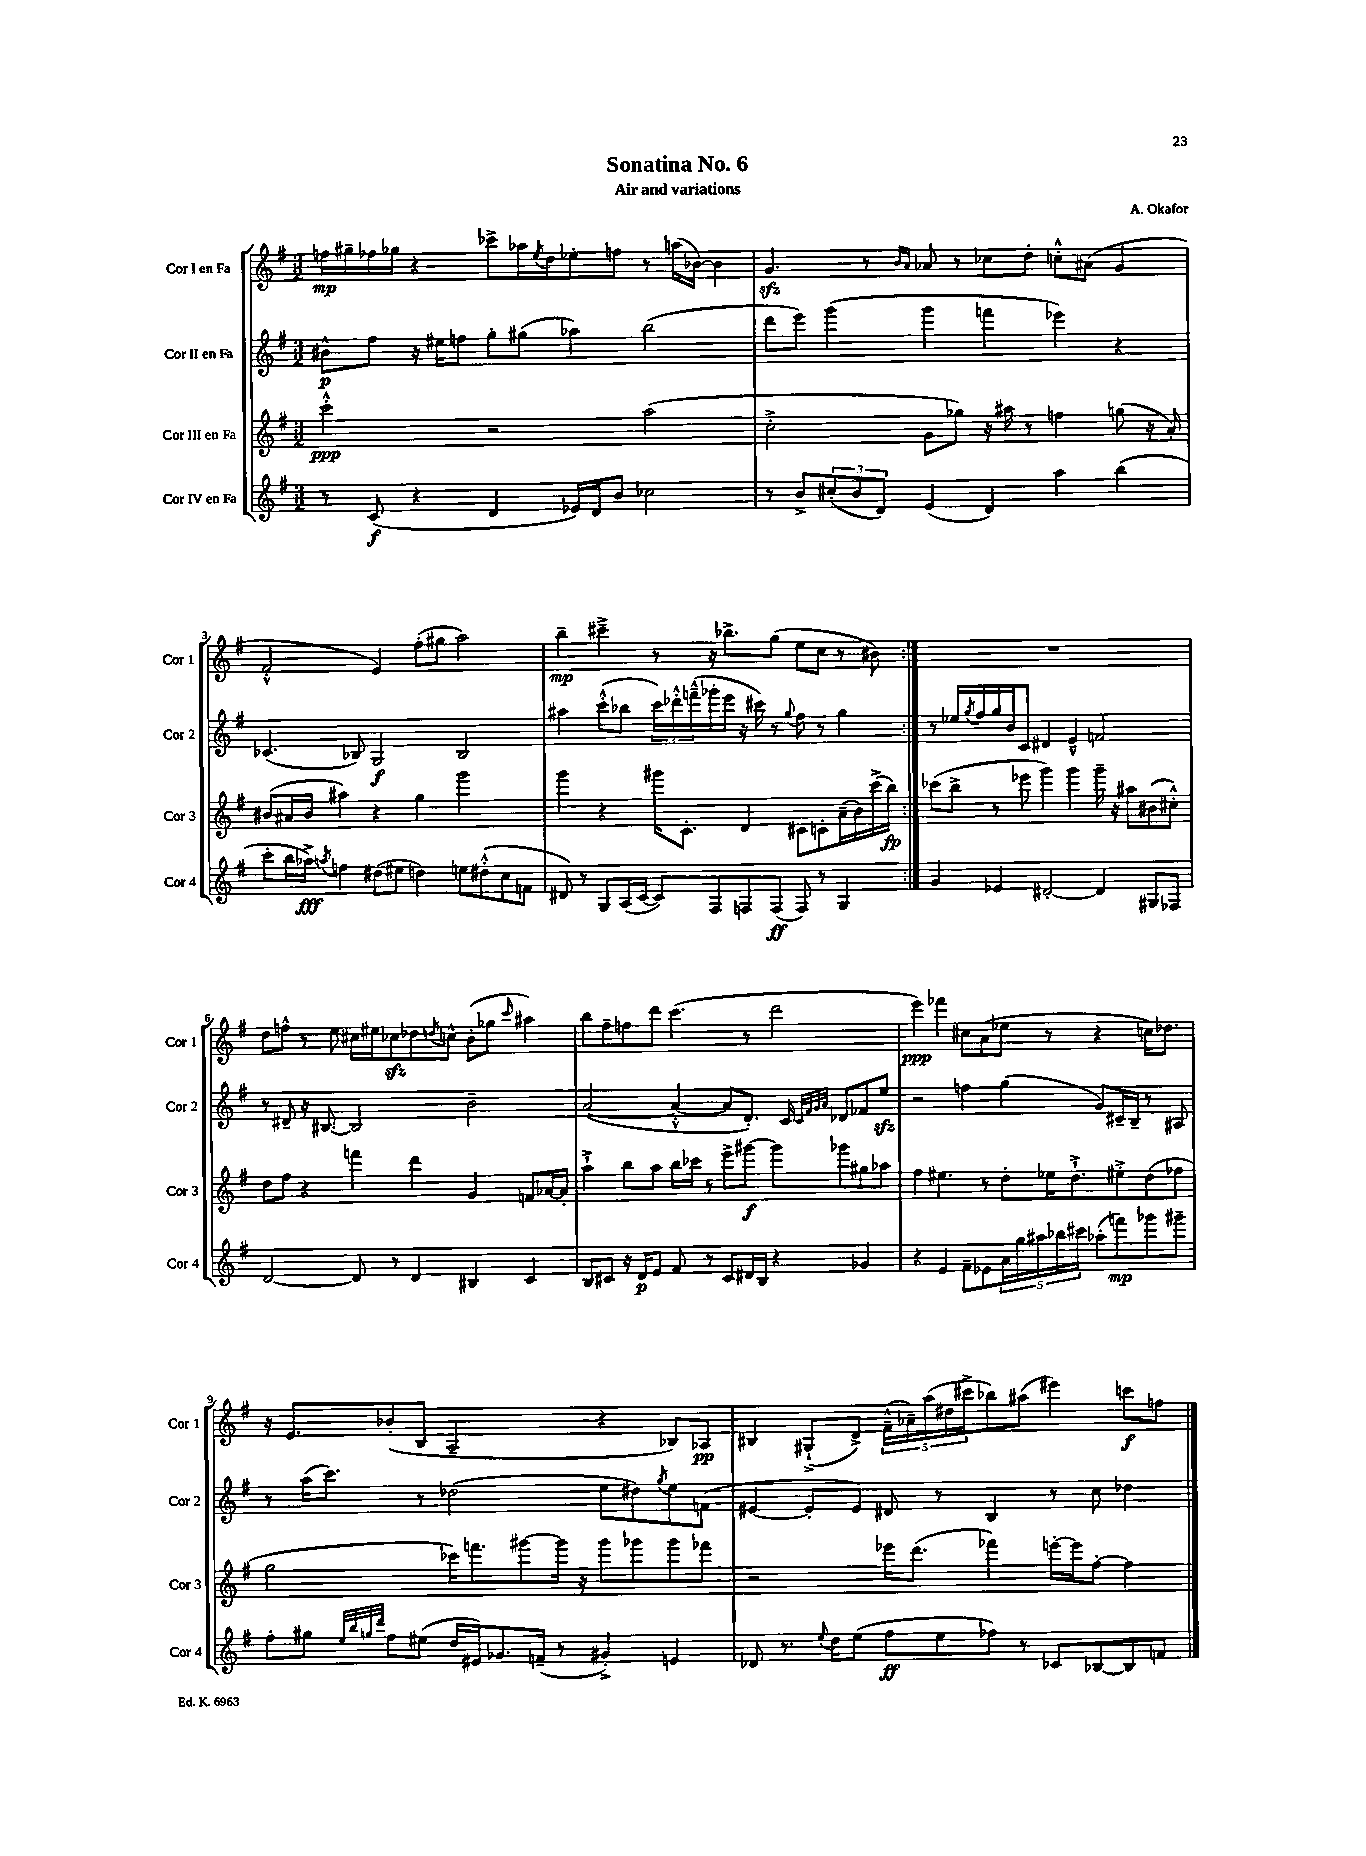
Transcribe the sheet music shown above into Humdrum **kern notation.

**kern	**dynam	**kern	**dynam	**kern	**dynam	**kern	**dynam
*part4	*part4	*part3	*part3	*part2	*part2	*part1	*part1
*staff4	*staff4	*staff3	*staff3	*staff2	*staff2	*staff1	*staff1
*I"Cor IV en Fa	*	*I"Cor III en Fa	*	*I"Cor II en Fa	*	*I"Cor I en Fa	*
*I'Cor 4	*	*I'Cor 3	*	*I'Cor 2	*	*I'Cor 1	*
*clefG2	*	*clefG2	*	*clefG2	*	*clefG2	*
*k[f#]	*	*k[f#]	*	*k[f#]	*	*k[f#]	*
*M3/2	*	*M3/2	*	*M3/2	*	*M3/2	*
=1	=1	=1	=1	=1	=1	=1	=1
8r	.	2ccc'^^\	ppp	8b#X^^\L	p	16ffn\LL	mp
.	.	.	.	.	.	16gg#X~\	.
(8c/	f	.	.	8ff#\J	.	16ff-X\	.
.	.	.	.	.	.	16gg-X\JJ	.
4r	.	.	.	16r	.	4r	.
.	.	.	.	16ee#X\KL	.	.	.
.	.	.	.	8ffn\J	.	.	.
4d/	.	2r	.	8gg'\L	.	8ccc-X^\L	.
.	.	.	.	(8gg#X\J	.	16aa-X\L	.
.	.	.	.	.	.	8qee/	.
.	.	.	.	.	.	16dd\J	.
16e-X/LL)	.	.	.	4aa-X\)	.	8ee-X'\	.
16d/J	.	.	.	.	.	.	.
8b/J	.	.	.	.	.	8ffn\J	.
2cc-X\	.	(2aa\	.	(2bb\	.	8r	.
.	.	.	.	.	.	(16aan\LL	.
.	.	.	.	.	.	[16b-X\JJ)	.
.	.	.	.	.	.	4b-\]	.
=2	=2	=2	=2	=2	=2	=2	=2
8r	.	2cc'^\	.	8ddd\L	.	4.gzz/	.
8b^/L	.	.	.	8eee\J)	.	.	.
(12cc#X'/	.	.	.	(4ggg\	.	.	.
12b/	.	.	.	.	.	.	.
.	.	.	.	.	.	8r	.
12d/J)	.	.	.	.	.	.	.
.	.	.	.	.	.	16qqb/LL	.
.	.	.	.	.	.	16qqa/JJ	.
(4e/	.	8g\L	.	4ggg\	.	8a-X/	.
.	.	8gg-X\J)	.	.	.	8r	.
4d/)	.	16r	.	4fffn\	.	8cc-X\L	.
.	.	16aa#X\	.	.	.	.	.
.	.	8r	.	.	.	8dd'\J	.
4aa\	.	4ffn\	.	4eee-X\)	.	8ccn'^^\L	.
.	.	.	.	.	.	(8a#X\J	.
(4bb\	.	(8ggn\	.	4r	.	4g/	.
.	.	16r	.	.	.	.	.
.	.	16a'/)	.	.	.	.	.
!!LO:LB:g=z
=3	=3	=3	=3	=3	=3	=3	=3
8ccc'\L	.	(8b#X/L	.	(4.c-X/	.	2f#'^^/	.
16bb\L	.	16a#X/L	.	.	.	.	.
16aa-X^\JJ)	fff	16b#/JJ	.	.	.	.	.
8qaan/	.	.	.	.	.	.	.
4ffn\	.	4aa#X\)	.	.	.	.	.
.	.	.	.	8B-X/)	.	.	.
(8dd#X\L	.	4r	.	2G/	f	4e/)	.
8ee#X\J	.	.	.	.	.	.	.
4ddn\)	.	4gg\	.	.	.	(8ff#'\L	.
.	.	.	.	.	.	8gg#X\J	.
8een\L	.	2ggg\	.	2B-/	.	2aa\)	.
(8dd#X'^^\	.	.	.	.	.	.	.
8cc\	.	.	.	.	.	.	.
8fn\J	.	.	.	.	.	.	.
=4	=4	=4	=4	=4	=4	=4	=4
8d#X/)	.	4ggg\	.	4aa#X\	.	4bb~\	mp
8r	.	.	.	.	.	.	.
8G/L	.	4r	.	(8ccc'^^\L	.	4ccc#X~^\	.
(16A/L	.	.	.	8bb-X\J	.	.	.
[16c/JJ	.	.	.	.	.	.	.
8c/L])	.	16ggg#X\KL	.	24ccc\LL)	.	8r	.
.	.	.	.	24ddd-X'^^\	.	.	.
.	.	8.c'\J	.	.	.	.	.
.	.	.	.	(24fffn~^^\	.	.	.
8F#/	.	.	.	16ggg-X'\	.	16r	.
.	.	.	.	16eee\JJ	.	8.bb-X^\L	.
8Fn/	.	4d/	.	16r	.	.	.
.	.	.	.	16ccc#X\)	.	.	.
(8F/J	ff	.	.	8r	.	(8gg\J	.
.	.	.	.	8qqgg/	.	.	.
8F/)	.	8c#X\L	.	8ff#\	.	8ee\L	.
8r	.	8cn'\	.	8r	.	8cc\J	.
4G/	.	(16a~\L	.	4gg\	.	8r	.
.	.	16b\)	.	.	.	.	.
.	.	(16ccc^\	.	.	.	8b#X\)	.
.	.	16bb\JJ)	fp	.	.	.	.
=5:|!	=5:|!	=5:|!	=5:|!	=5:|!	=5:|!	=5:|!	=5:|!
4g/	.	(8ccc-X\L	.	8r	.	1.r	.
.	.	8bb^\J	.	16ee-X/LL	.	.	.
.	.	.	.	8qgg/	.	.	.
.	.	.	.	16ff#/	.	.	.
4e-X/	.	8r	.	16gg/	.	.	.
.	.	.	.	16b/J	.	.	.
.	.	8eee-X\	.	8c/J	.	.	.
[2d#X'/	.	4ggg\)	.	4d#X/	.	.	.
.	.	4ggg\	.	4e~^^/	.	.	.
4d#/]	.	16ggg~\	.	2fn/	.	.	.
.	.	16r	.	.	.	.	.
.	.	8aa#X\L	.	.	.	.	.
8G#X/L	.	(8b#X\	.	.	.	.	.
8F-X/J	.	8cc#X'^^\J)	.	.	.	.	.
!!LO:LB:g=z
=6	=6	=6	=6	=6	=6	=6	=6
[2d/	.	8dd\L	.	8r	.	8dd\L	.
.	.	8ff#\J	.	8d#X~/	.	8ffn^^\J	.
.	.	4r	.	16r	.	8r	.
.	.	.	.	[8.B#X/	.	.	.
.	.	.	.	.	.	8ee\	.
8d/]	.	4fffn\	.	2B#/]	.	16cc#X\LL	.
.	.	.	.	.	.	16ee#X\J	.
8r	.	.	.	.	.	8cc-Xzz\	.
4d/	.	4ddd\	.	.	.	8dd-X\	.
.	.	.	.	.	.	8qddn/	.
.	.	.	.	.	.	8ccn^^\J	.
4B#X/	.	4g/	.	2b~\	.	(8b'\L	.
.	.	.	.	.	.	8gg-X\J	.
.	.	.	.	.	.	16qqccc/	.
4c/	.	8fn/L	.	.	.	4aa#X\)	.
.	.	[16a-X/L	.	.	.	.	.
.	.	16a-'/JJ]	.	.	.	.	.
=7	=7	=7	=7	=7	=7	=7	=7
8B/L	.	4aa`^\	.	([2a/	.	8bb\L	.
8c#X/J	.	.	.	.	.	8ff#~\	.
16r	.	8bb\L	.	.	.	8ffn\	.
16d/KL	p	.	.	.	.	.	.
8e/J	.	8aa\J	.	.	.	8ddd\J	.
8f#/	.	16bb\LL	.	4a'^^/_	.	(4.ccc\	.
.	.	16ccc-X\JJ	.	.	.	.	.
8r	.	8r	.	.	.	.	.
8c#/L	.	8eee^\L	.	8a/L]	.	.	.
16d#X/L	.	[8ggg#X\J	f	8.d'/J)	.	8r	.
16B/JJ	.	.	.	.	.	.	.
4r	.	8ggg#\L]	.	.	.	2ddd\	.
.	.	.	.	16c/	.	.	.
.	.	.	.	32qqc/LLL	.	.	.
.	.	.	.	32qqf#/	.	.	.
.	.	.	.	32qqg/	.	.	.
.	.	.	.	32qqa/JJJ	.	.	.
.	.	8ggg-X\	.	8d-X/L	.	.	.
4g-X/	.	8gg#X\	.	8f-X/	.	.	.
.	.	8aa-X\J	.	8eezz/J	.	.	.
=8	=8	=8	=8	=8	=8	=8	=8
4r	.	4ff#\	.	2r	.	4eee\)	ppp
4e/	.	4.ee#X\	.	.	.	4fff-X\	.
8f#~\L	.	.	.	4ffn\	.	8cc#X\L	.
8e-X\	.	8r	.	.	.	(8a\	.
20a\L	.	8dd'\L	.	(4gg\	.	8ee-X\J	.
20gg\	.	.	.	.	.	.	.
20aa#X\	.	.	.	.	.	.	.
.	.	16ee-X\K	.	.	.	8r	.
20bb-X\	.	.	.	.	.	.	.
.	.	8.dd`^\	.	.	.	.	.
20ccc#X\JJ	.	.	.	.	.	.	.
(8aa-X'\L	.	.	.	8g/L)	.	4r	.
8fffn\)	mp	8ee#X'^\	.	16c#X~/L	.	.	.
.	.	.	.	16B~/JJ	.	.	.
8ggg-X\	.	(8dd\	.	8r	.	16ccn\KL)	.
.	.	.	.	.	.	8.dd-X\J	.
8ggg#X~\J	.	8ff-X\J	.	8A#X/	.	.	.
!!LO:LB:g=z
=9	=9	=9	=9	=9	=9	=9	=9
8ff#'\L	.	2gg\	.	8r	.	16r	.
.	.	.	.	.	.	8.e/L	.
8gg#X\J	.	.	.	(16aa\KL	.	.	.
.	.	.	.	8.ccc\J)	.	.	.
32qqee/LLL	.	.	.	.	.	.	.
32qqbb/	.	.	.	.	.	.	.
32qqggn/	.	.	.	.	.	.	.
32qqddd/JJJ	.	.	.	.	.	.	.
8ff#\L	.	.	.	.	.	(8b-X'/	.
(8ee#X\J	.	.	.	8r	.	8B/J	.
16dd/LL	.	16ccc-X\KL)	.	(2dd-X\	.	2A~/	.
16e#X/J)	.	8.fffn\	.	.	.	.	.
8.g-X/	.	.	.	.	.	.	.
.	.	[8ggg#X\	.	.	.	.	.
(16fn~/Jk	.	.	.	.	.	.	.
8r	.	16ggg#\Jk]	.	.	.	.	.
.	.	16r	.	.	.	.	.
4g#X'^/)	.	8ggg#\L	.	8ee\L	.	4r	.
.	.	8ggg-X\	.	8dd#X\)	.	.	.
.	.	.	.	8qgg/	.	.	.
4en/	.	8ggg-\	.	8ee\	.	8B-X/L)	.
.	.	8fff-X\J	.	(8fn\J	.	8A-X/J	pp
=10	=10	=10	=10	=10	=10	=10	=10
8d-X/	.	2r	.	[4e#X/	.	4B#X/	.
8.r	.	.	.	.	.	.	.
.	.	.	.	8e#'/L]	.	(8G#X`^/L	.
8qqee/	.	.	.	.	.	.	.
16dd\KL	.	.	.	.	.	.	.
(8ee\J	.	.	.	8e#/J)	.	8d^/J)	.
8ff#\L	ff	16eee-X\KL	.	8d#X/	.	(20f#~^^\LL	.
.	.	.	.	.	.	20a-X~\)	.
.	.	(8.ddd\J	.	.	.	.	.
.	.	.	.	.	.	(20aa\	.
8ee\	.	.	.	8r	.	.	.
.	.	.	.	.	.	20dd#X\	.
.	.	.	.	.	.	20ccc#X^\J	.
8ff-X\J)	.	4fff-X\)	.	4B/	.	8bb-X\)	.
8r	.	.	.	.	.	(8aa#X\J	.
8c-X/L	.	[16eeen'\LL	.	8r	.	4eee#X\)	.
.	.	16eee\J]	.	.	.	.	.
[8B-X/	.	[8ff#'\J	.	8cc\	.	.	.
8B-/]	.	4ff#\]	.	4dd-X\	.	8cccn\L	f
8fn/J	.	.	.	.	.	8ffn\J	.
==	==	==	==	==	==	==	==
*-	*-	*-	*-	*-	*-	*-	*-
